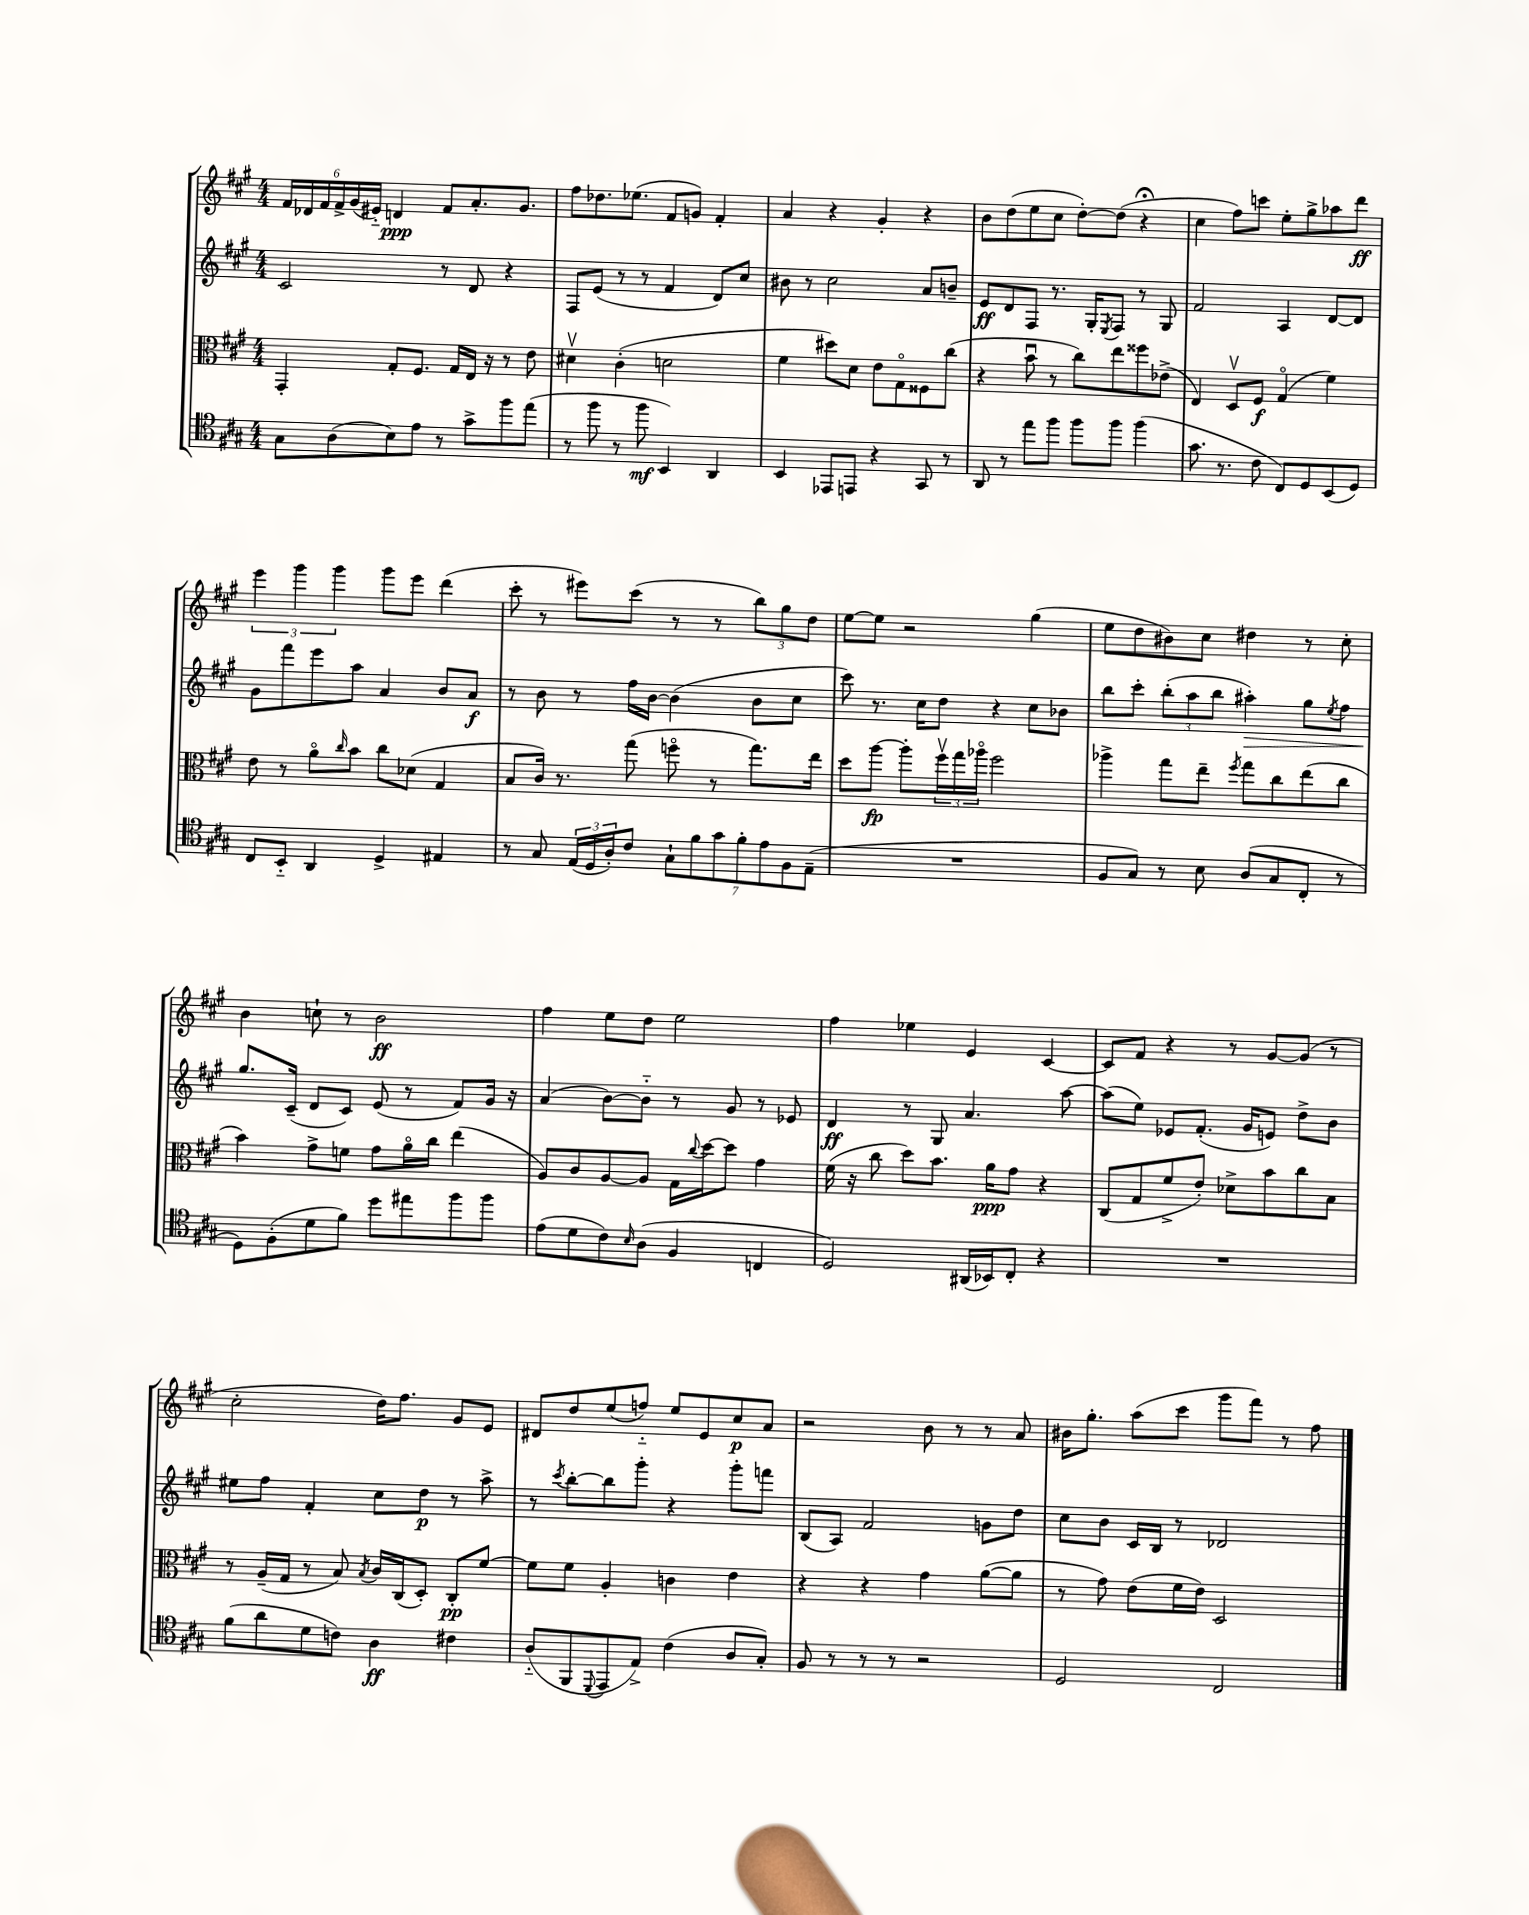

**kern	**dynam	**kern	**dynam	**kern	**dynam	**kern	**dynam
*part4	*part4	*part3	*part3	*part2	*part2	*part1	*part1
*staff4	*staff4	*staff3	*staff3	*staff2	*staff2	*staff1	*staff1
*clefC4	*	*clefC3	*	*clefG2	*	*clefG2	*
*k[f#c#g#]	*	*k[f#c#g#]	*	*k[f#c#g#]	*	*k[f#c#g#]	*
*M4/4	*	*M4/4	*	*M4/4	*	*M4/4	*
=12	=12	=12	=12	=12	=12	=12	=12
8G#\L	.	4GG#'/	.	2c#/	.	24f#/LL	.
.	.	.	.	.	.	24d-X/	.
.	.	.	.	.	.	24f#/	.
(8A\	.	.	.	.	.	24f#^/	.
.	.	.	.	.	.	(24g#/	.
.	.	.	.	.	.	24e#X/JJ)	.
8B\)	.	8G#'/L	.	.	.	4dn/	ppp
8e\J	.	8.F#/J	.	.	.	.	.
8r	.	.	.	8r	.	8f#/L	.
.	.	16G#/LL	.	.	.	.	.
8g#^\L	.	16E/JJ	.	8d/	.	8.a'/	.
.	.	16r	.	.	.	.	.
8ff#\	.	8r	.	4r	.	.	.
.	.	.	.	.	.	8.g#/J	.
(8ee\J	.	8e\	.	.	.	.	.
=13	=13	=13	=13	=13	=13	=13	=13
8r	.	4d#Xv\	.	8F#/L	.	8ff#\L	.
8ff#\	.	.	.	(8e/J	.	8.dd-X\	.
8r	.	(4c#'\	.	8r	.	.	.
.	.	.	.	.	.	(8.ee-X\J	.
8ff#\	mf	.	.	8r	.	.	.
4BB/)	.	2dn\	.	4f#/	.	8f#/L	.
.	.	.	.	.	.	8gn/J)	.
4AA/	.	.	.	8d/L)	.	4f#'/	.
.	.	.	.	8cc#/J	.	.	.
=14	=14	=14	=14	=14	=14	=14	=14
4BB/	.	4f#\	.	8b#X\	.	4a/	.
.	.	.	.	8r	.	.	.
8EE-X/L	.	8dd#X\L)	.	2cc#\	.	4r	.
8EEn/J	.	8d\J	.	.	.	.	.
4r	.	8e\L	.	.	.	4g#'/	.
.	.	8G#\	.	.	.	.	.
8GG#/	.	8F##X\	.	8a/L	.	4r	.
8r	.	(8cc#\J	.	8bn~/J	.	.	.
=15	=15	=15	=15	=15	=15	=15	=15
8AA/	.	4r	.	8e/L	ff	8b\L	.
8r	.	.	.	8d/	.	(8dd\	.
8ee\L	.	8bu\	.	8F#/J	.	8ee\	.
8ff#\J	.	8r	.	8.r	.	8cc#\J	.
8ff#\L	.	8cc#\L)	.	.	.	[8dd'\L)	.
.	.	.	.	16G#'/KL	.	.	.
.	.	.	.	8qE/	.	.	.
8ff#\J	.	8ee\	.	8F#/J	.	(8dd\J]	.
(4ff#\	.	8ff##X\	.	8r	.	4r;<	.
.	.	(8e-X^\J	.	8G#/	.	.	.
=16	=16	=16	=16	=16	=16	=16	=16
8.g#\	.	4E/)	.	2f#/	.	4cc#\	.
8.r	.	.	.	.	.	.	.
.	.	8Dv/L	.	.	.	8ff#\L)	.
8c#\	.	8F#/J	f	.	.	8cccn\J	.
8C#/L)	.	(4G#/	.	4A/	.	8ee'\L	.
8D/	.	.	.	.	.	8gg#^\	.
(8BB/	.	4f#\)	.	[8d/L	.	8aa-X\	.
8D/J)	.	.	.	8d/J]	.	8ddd\J	ff
!!LO:LB:g=z
=17	=17	=17	=17	=17	=17	=17	=17
8C#/L	.	8e\	.	8g#\L	.	6eee\	.
8BB/J	.	8r	.	8fff#\	.	.	.
.	.	.	.	.	.	6ggg#\	.
4AA/	.	8a\L	.	8eee\	.	.	.
.	.	.	.	.	.	6ggg#\	.
.	.	16qqcc#/	.	.	.	.	.
.	.	8b\J	.	8aa\J	.	.	.
4D^/	.	8cc#\L	.	4a/	.	8ggg#\L	.
.	.	(8d-X\J	.	.	.	8eee\J	.
4E#X/	.	4G#/	.	8b/L	.	(4ddd\	.
.	.	.	.	8a/J	f	.	.
=18	=18	=18	=18	=18	=18	=18	=18
8r	.	8B/L	.	8r	.	8ccc#'\	.
8G#/	.	16c#/Jk)	.	8b\	.	8r	.
.	.	8.r	.	.	.	.	.
(24E/LL	.	.	.	8r	.	8eee#X\L)	.
24D/	.	.	.	.	.	.	.
24A'/J)	.	.	.	.	.	.	.
8c#/J	.	(8gg#\	.	16ff#\LL	.	(8ccc#\J	.
.	.	.	.	[16b\JJ	.	.	.
14G#`\L	.	8ffn\	.	(4b\]	.	8r	.
14f#\	.	.	.	.	.	.	.
.	.	8r	.	.	.	8r	.
14g#\	.	.	.	.	.	.	.
14f#'\	.	.	.	.	.	.	.
.	.	8.gg#\L)	.	8b\L	.	12bb\L)	.
14e\	.	.	.	.	.	.	.
.	.	.	.	.	.	12gg#\	.
14F#\	.	.	.	.	.	.	.
.	.	.	.	8cc#\J	.	.	.
.	.	.	.	.	.	12dd\J	.
(14E~\J	.	.	.	.	.	.	.
.	.	16ee\Jk	.	.	.	.	.
=19	=19	=19	=19	=19	=19	=19	=19
1r	.	8dd\L	.	8ccc#\)	.	[8ee\L	.
.	.	[8aa\J	fp	8.r	.	8ee\J]	.
.	.	8aa'\L]	.	.	.	2r	.
.	.	.	.	16cc#\KL	.	.	.
.	.	24ff#v\L	.	8dd\J	.	.	.
.	.	24gg#\	.	.	.	.	.
.	.	24aa-X\JJ	.	.	.	.	.
.	.	2ff#\	.	4r	.	.	.
.	.	.	.	8cc#\L	.	(4gg#\	.
.	.	.	.	8b-X\J	.	.	.
=20	=20	=20	=20	=20	=20	=20	=20
8F#/L	.	4aa-X^\	.	8bb\L	.	8ee\L	.
8G#/J)	.	.	.	8ccc#'\J	.	8dd\	.
8r	.	8gg#\L	.	(12bb'\L	.	8b#X\)	.
.	.	.	.	12aa\	.	.	.
8B\	.	8ee~\J	.	.	.	8cc#\J	.
.	.	.	.	12bb\J	.	.	.
.	.	8qff#/	.	.	.	.	.
!	!	!	!	!	!LO:HP:b	!	!
(8A/L	.	8gg#\L	.	4aa#X'\)	>	4dd#X\	.
8G#/	.	8cc#\	.	.	.	.	.
8C#'/J	.	(8ee\	.	8gg#\L	.	8r	.
.	.	.	.	8qee/	.	.	.
8r	.	8cc#\J	.	8ff#\J	.	8cc#'\	.
!!LO:LB:g=z
=21	=21	=21	=21	=21	=21	=21	=21
8D\L)	.	4b\)	.	8.gg#/L	.	4b\	.
(8F#'\	.	.	.	.	.	.	.
.	.	.	.	(16c#~/Jk	]	.	.
8d\	.	8g#^\L	.	8d/L	.	8ccn`\	.
8f#\J)	.	8fn\J	.	8c#/J)	.	8r	.
8dd\L	.	8g#\L	.	(8e/	.	2b\	ff
8ee#X\	.	16a\L	.	8r	.	.	.
.	.	16cc#\JJ	.	.	.	.	.
8ff#\	.	(4ee\	.	8f#/L)	.	.	.
8ff#\J	.	.	.	16g#/Jk	.	.	.
.	.	.	.	16r	.	.	.
=22	=22	=22	=22	=22	=22	=22	=22
(8e\L	.	8A/L)	.	(4a/	.	4ff#\	.
8d\	.	8c#/	.	.	.	.	.
8c#\)	.	[8A/	.	[8b\L)	.	8ee\L	.
16qqB/	.	.	.	.	.	.	.
(8A\J	.	8A/J]	.	8b\J]	.	8dd\J	.
4F#/	.	16G#\LL	.	8r	.	2ee\	.
.	.	8qqcc#/	.	.	.	.	.
.	.	[16dd\J	.	.	.	.	.
.	.	8dd\J]	.	8g#/	.	.	.
4Cn/	.	4g#\	.	8r	.	.	.
.	.	.	.	8e-X/	.	.	.
=23	=23	=23	=23	=23	=23	=23	=23
2D/)	.	(16f#\	.	4d/	ff	4ff#\	.
.	.	16r	.	.	.	.	.
.	.	8cc#\	.	.	.	.	.
.	.	8dd\L)	.	8r	.	4ee-X\	.
.	.	8.b\J	.	8G#/	.	.	.
(16AA#X/LL	.	.	.	4.a/	.	4e/	.
16BB-X/J)	.	16a\KL	ppp	.	.	.	.
8C#'/J	.	8g#\J	.	.	.	.	.
4r	.	4r	.	.	.	[4c#/	.
.	.	.	.	[8aa\	.	.	.
=24	=24	=24	=24	=24	=24	=24	=24
1r	.	(8C#/L	.	(8aa\L]	.	8c#/L]	.
.	.	8G#/	.	8ee\J)	.	8f#/J	.
.	.	8f#^/	.	8e-X/L	.	4r	.
.	.	8e'/J)	.	(8.f#'/J	.	.	.
.	.	8d-X^\L	.	.	.	8r	.
.	.	.	.	16g#/KL	.	.	.
.	.	8b\	.	8en/J)	.	[8g#/L	.
.	.	8cc#\	.	8dd^\L	.	(8g#/J]	.
.	.	8B\J	.	8b\J	.	8r	.
!!LO:LB:g=z
=25	=25	=25	=25	=25	=25	=25	=25
(8f#\L	.	8r	.	8ee#X\L	.	2cc#'\	.
8a\	.	(16A~/LL	.	8ff#\J	.	.	.
.	.	16G#/JJ	.	.	.	.	.
8d\	.	8r	.	4f#'/	.	.	.
8cn\J)	.	8B/)	.	.	.	.	.
.	.	8qB/	.	.	.	.	.
4A\	ff	16c#/LL	.	8cc#\L	.	16dd\KL)	.
.	.	(16C#/J	.	.	.	8.ff#\J	.
.	.	8D'/J)	.	8dd\J	p	.	.
4c#X\	.	8C#'/L	pp	8r	.	8g#/L	.
.	.	[8f#/J	.	8aa^\	.	8e/J	.
=26	=26	=26	=26	=26	=26	=26	=26
(8A/L	.	8f#\L]	.	8r	.	8d#X/L	.
.	.	.	.	8qccc#/	.	.	.
8FF#/	.	8f#\J	.	[8bb'\L	.	8dd/	.
8qqDD/	.	.	.	.	.	.	.
8EE/	.	4A'/	.	8bb\]	.	(8ee/	.
8E^/J)	.	.	.	8ggg#'\J	.	8ffn/J)	.
(4c#\	.	4cn\	.	4r	.	8ee/L	.
.	.	.	.	.	.	8e/	.
8A/L	.	4e\	.	8ggg#'\L	.	8cc#/	p
8G#'/J)	.	.	.	8fffn\J	.	8a/J	.
=27	=27	=27	=27	=27	=27	=27	=27
8F#/	.	4r	.	(8B/L	.	2r	.
8r	.	.	.	8A/J)	.	.	.
8r	.	4r	.	2f#/	.	.	.
8r	.	.	.	.	.	.	.
2r	.	4g#\	.	.	.	8b\	.
.	.	.	.	.	.	8r	.
.	.	([8a\L	.	8gn\L	.	8r	.
.	.	8a\J]	.	8dd\J	.	8a/	.
=28	=28	=28	=28	=28	=28	=28	=28
2D/	.	8r	.	8cc#\L	.	16b#X\KL	.
.	.	.	.	.	.	8.gg#'\J	.
.	.	8g#\)	.	8b\J	.	.	.
.	.	(8e\L	.	16c#/LL	.	(8aa\L	.
.	.	.	.	16B/JJ	.	.	.
.	.	16f#\L	.	8r	.	8ccc#\J	.
.	.	16e\JJ)	.	.	.	.	.
2C#/	.	2D/	.	2d-X/	.	8ggg#\L	.
.	.	.	.	.	.	8fff#\J)	.
.	.	.	.	.	.	8r	.
.	.	.	.	.	.	8ff#\	.
==	==	==	==	==	==	==	==
*-	*-	*-	*-	*-	*-	*-	*-
